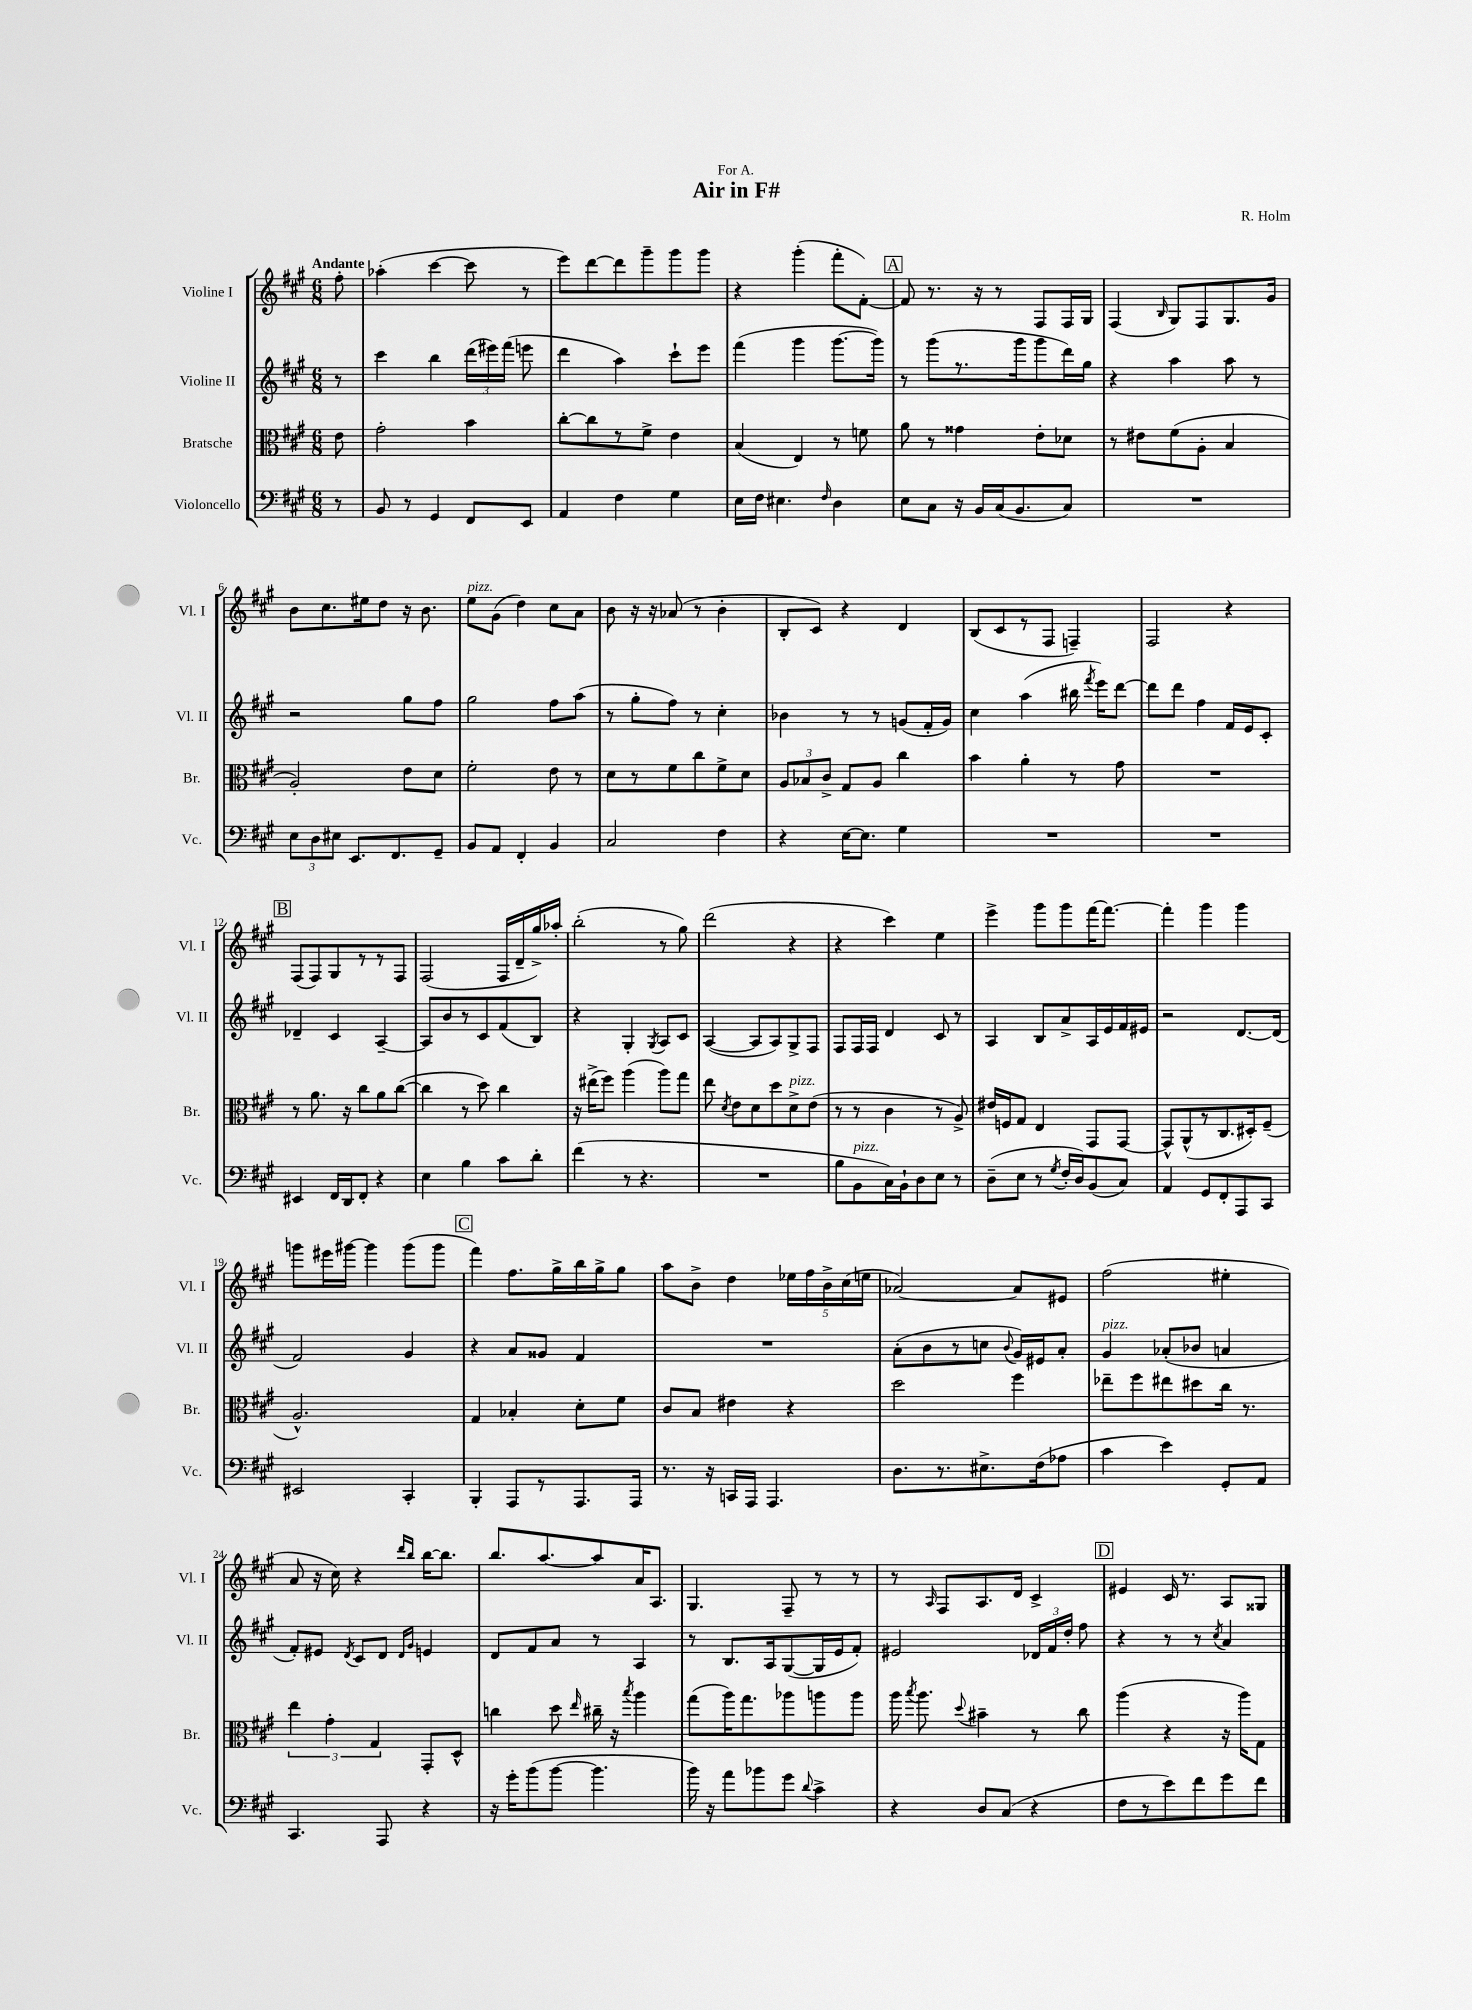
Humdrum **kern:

**kern	**kern	**kern	**kern
*staff4	*staff3	*staff2	*staff1
*clefF4	*clefC3	*clefG2	*clefG2
*k[f#c#g#]	*k[f#c#g#]	*k[f#c#g#]	*k[f#c#g#]
*M6/8	*M6/8	*M6/8	*M6/8
8r	8e\	8r	8ff#'\
=	=	=	=
8BB/	2g#'\	4ccc#\	(4aa-'\
8r	.	.	.
4GG#/	.	4bb\	[4ccc#\
8FF#/L	4b\	(24ddd\LL	8ccc#\]
.	.	24eee#\)	.
.	.	(24fff#\JJ	.
8EE/J	.	8eee\	8r
=	=	=	=
4AA/	[8cc#'\L	4ddd\	8eee\L)
.	8cc#\]	.	[8ddd\
4F#\	8r	4aa\)	8ddd\]
.	8f#^\J	.	8ggg#~\
4G#\	4e\	8ccc#`\L	8ggg#\
.	.	8eee\J	8ggg#\J
=	=	=	=
16E\LL	(4B/	(4fff#\	4r
16F#\JJ	.	.	.
4.E#\	.	.	.
.	4E/)	4ggg#\	(4ggg#'\
16qqF#/	.	.	.
4D\	8r	[8.ggg#\L	8fff#'\L
.	8f\	.	[8f#'\J)
.	.	16ggg#\]Jk)	.
=	=	=	=
8E\L	8a\	8r	8f#/]
8C#\J	8r	(8ggg#\L	8.r
16r	4g##\	8.r	.
16BB/LL	.	.	16r
(16C#/J	.	.	8r
8.BB/	.	16ggg#\k	.
.	8e'\L	8ggg#\	8F#/L
8C#/J)	8d-\J	16ddd\L)	16F#/L
.	.	16gg#\JJ	16G#/JJ
=	=	=	=
2.r	8r	4r	(4F#/
.	8e#\L	.	.
.	.	.	16qqB/
.	(8f#\	4aa\	8G#/L)
.	8A'\J	.	8F#/
.	4B/	8aa\	8.G#/
.	.	8r	.
.	.	.	16g#/Jk
=	=	=	=
12E\L	2A'/)	2r	8b\L
12D\	.	.	.
.	.	.	8.cc#\
12E#\J	.	.	.
8.EE/L	.	.	.
.	.	.	16ee#\k
.	.	.	8dd\J
8.FF#/	.	.	.
.	8e\L	8gg#\L	16r
.	.	.	8.b\
8GG#~/J	8d\J	8ff#\J	.
=	=	=	=
8BB/L	2f#'\	2gg#\	8ee\L
8AA/J	.	.	(8g#\J
4FF#'/	.	.	4dd\)
4BB/	8e\	8ff#\L	8cc#\L
.	8r	(8aa\J	8a\J
=	=	=	=
2C#/	8d\L	8r	8b\
.	8r	8gg#'\L	16r
.	.	.	16r
.	8f#\	8ff#\J)	(8a-/
.	8cc#\	8r	8r
4F#\	8f#^\	4cc#'\	4b'\
.	8d\J	.	.
=	=	=	=
4r	12A/L	4b-\	8B'/L
.	12B-/	.	.
.	.	.	8c#/J)
.	12c#^/J	.	.
[16E\LK	8G#/L	8r	4r
8.E\]J	.	.	.
.	8A/J	8r	.
4G#\	4cc#\	(8g/L	4d/
.	.	16f#'/L	.
.	.	16g/JJ)	.
=	=	=	=
2.r	4b\	4cc#\	(8B/L
.	.	.	8c#/
.	4a'\	(4aa\	8r
.	.	.	8F#/J
.	8r	16bb#\	4F~/)
.	.	8qfff#/	.
.	.	16eee\LK)	.
.	8g#\	[8ddd\J	.
=	=	=	=
2.r	2.r	8ddd\]L	2F#/
.	.	8ddd\J	.
.	.	4ff#\	.
.	.	16f#/LL	4r
.	.	16e/J	.
.	.	8c#'/J	.
=	=	=	=
4EE#/	8r	4d-~/	(8F#/L
.	8.a\	.	8F#/)
16FF#/LL	.	4c#/	8G#/
16DD/J	16r	.	.
8FF#'/J	8cc#\L	.	8r
4r	8a\	[4A~/	8r
.	([8cc#\J	.	8F#/J
=	=	=	=
4E\	4cc#\]	8A/]L	(2F#/
.	.	8b/	.
4B\	8r	8r	.
.	8dd\)	8c#/	.
8c#\L	4cc#\	(8f#/	16F#/LL
.	.	.	16d~/
8d'\J	.	8B/J)	16gg#^/)
.	.	.	16aa-'/JJ
=	=	=	=
(4f#\	16r	4r	(2bb'\
.	(16ee#^\LK	.	.
.	8ff#\J)	.	.
8r	(4aa\	4G#'/	.
4.r	.	.	.
.	.	8qG#/	.
.	8aa\L)	8A/L	8r
.	8gg#\J	8c#/J	8gg#\)
=	=	=	=
2.r	8ee\	([4A/	(2ddd\
.	8qd/	.	.
.	8e\L	.	.
.	8d\	8A/]L	.
.	8dd\	8A/)	.
.	8d^\	8G#^/	4r
.	(8e\J	8F#/J	.
=	=	=	=
8B\L	8r	8F#/L	4r
8BB\	8r	16F#/L	.
.	.	16F#/JJ	.
16C#\L)	4c#\	4d/	4ccc#\)
16BB`\J	.	.	.
8D\	.	.	.
8E\J	8r	8c#/	4ee\
8r	8A^/)	8r	.
=	=	=	=
(8D~\L	16e#/LL	4A/	4eee^\
.	16F/J	.	.
8E\J	8G#/J	.	.
8r	4E/	8B/L	8ggg#\L
8qG#/	.	.	.
16F#'/LL	.	8a^/	8ggg#\
16D/J)	.	.	.
(8BB/	8GG#/L	16A/L	[16fff#\K
.	.	16e/	8.fff#\_J
8C#/J)	[8GG#/J	16f#/	.
.	.	16e#/JJ	.
=	=	=	=
4AA/	8GG#^^/]L	2r	4fff#'\]
.	(8AA^^/	.	.
8GG#/L	8r	.	4ggg#\
8FF#'/	8.C#/	.	.
8AAA/	.	[8.d/L	4ggg#\
.	16D#'/k)	.	.
8CC#/J	(8F#~/J	.	.
.	.	(16d/]Jk	.
=	=	=	=
2EE#/	2.A^^/)	2f#/)	8ggg\L
.	.	.	16eee#\L
.	.	.	[16ggg#\JJ
.	.	.	4ggg#\]
4CC#'/	.	4g#/	(8ggg#\L
.	.	.	8ggg#\J
=	=	=	=
4BBB'/	4G#/	4r	4fff#\)
8AAA/L	4B-'/	8a/L	8.ff#\L
8r	.	8g##/J	.
.	.	.	16gg#^\L
8.AAA/	8d'\L	4f#/	16bb\
.	.	.	16gg#^\J
.	8f#\J	.	8gg#\J
16AAA/Jk	.	.	.
=	=	=	=
8.r	8c#/L	2.r	8aa\L
.	8B/J	.	8b^\J
16r	.	.	.
16CC/LL	4e#\	.	4dd\
16AAA/JJ	.	.	.
4.AAA/	.	.	.
.	4r	.	20ee-\LL
.	.	.	20ff#\
.	.	.	20b^\
.	.	.	(20cc#\
.	.	.	20ee\JJ
=	=	=	=
8.D\L	2dd\	(8a'\L	[2a-/)
.	.	8b\	.
8.r	.	.	.
.	.	8r	.
8.E#^\	.	8cc\J	.
.	.	8qqb/	.
.	4ff#\	16g#/LL)	8a-/]L
(16F#\k	.	16e#/J	.
8A-\J	.	8a'/J	8e#/J
=	=	=	=
4c#\	8ee-~\L	4g#/	(2ff#\
.	8ff#\	.	.
4e\)	8ee#\	(8a-'/L	.
.	8dd#\	8b-/J	.
8GG#'/L	16cc#\Jk	4a/	4ee#'\
.	8.r	.	.
8AA/J	.	.	.
=	=	=	=
4.CC#/	6ee\	8f#'/L)	8a/
.	.	8e#/J	16r
.	6g#'\	.	.
.	.	.	16cc#\)
.	.	8qd/	.
.	.	8c#/L	4r
.	6G#/	.	.
8AAA/	.	8d/J	.
.	.	16qqd/LL	16qqddd/LL
.	.	16qqg#/JJ	16qqbb/JJ
4r	8GG#'/L	4e/	[16bb\LK
.	.	.	8.bb\]J
.	8D^^/J	.	.
=	=	=	=
16r	4cc\	8d/L	8.bb/L
16g#'\LK	.	.	.
(8b\	.	8f#/	.
.	.	.	[8.aa/
[8b\J	8dd\	8a/J	.
.	16qqee/	.	.
4.b\]	16cc#~\	8r	8aa/]
.	16r	.	.
.	8qbb/	.	.
.	4aa\	4A/	16a/K
.	.	.	8.A/J
=	=	=	=
16b\)	(8gg#\L	8r	4.G#/
16r	.	.	.
8a\L	16aa\K)	8.B/L	.
.	8.gg#\	.	.
8b-\	.	.	.
.	.	16A/k	.
8g#\J	8aa-\	([8G#/	8F#~/
8qqd/	.	.	.
4c#^\	8aa\	16G#/]L	8r
.	.	16e/J	.
.	8aa\J	8f#'/J)	8r
=	=	=	=
4r	16aa\	2e#/	8r
.	8qbb/	.	.
.	8.aa\	.	.
.	.	.	16qqA/
.	.	.	8F#/L
.	8qqdd/	.	.
8D/L	4b#~\	.	8.A/
(8C#/J	.	.	.
.	.	.	16d/Jk
4r	8r	24d-/LL	4c#^/
.	.	24f#/	.
.	.	24dd'/JJ	.
.	8cc#\	8ff#\	.
=	=	=	=
8F#\L	(4aa\	4r	4e#/
8r	.	.	.
8e\)	4r	8r	16c#/
.	.	.	8.r
8f#\	.	8r	.
.	.	8qcc#/	.
8g#\	16r	4a/	8A/L
.	16aa\LK)	.	.
8f#\J	8G#\J	.	8G##/J
==	==	==	==
*-	*-	*-	*-
